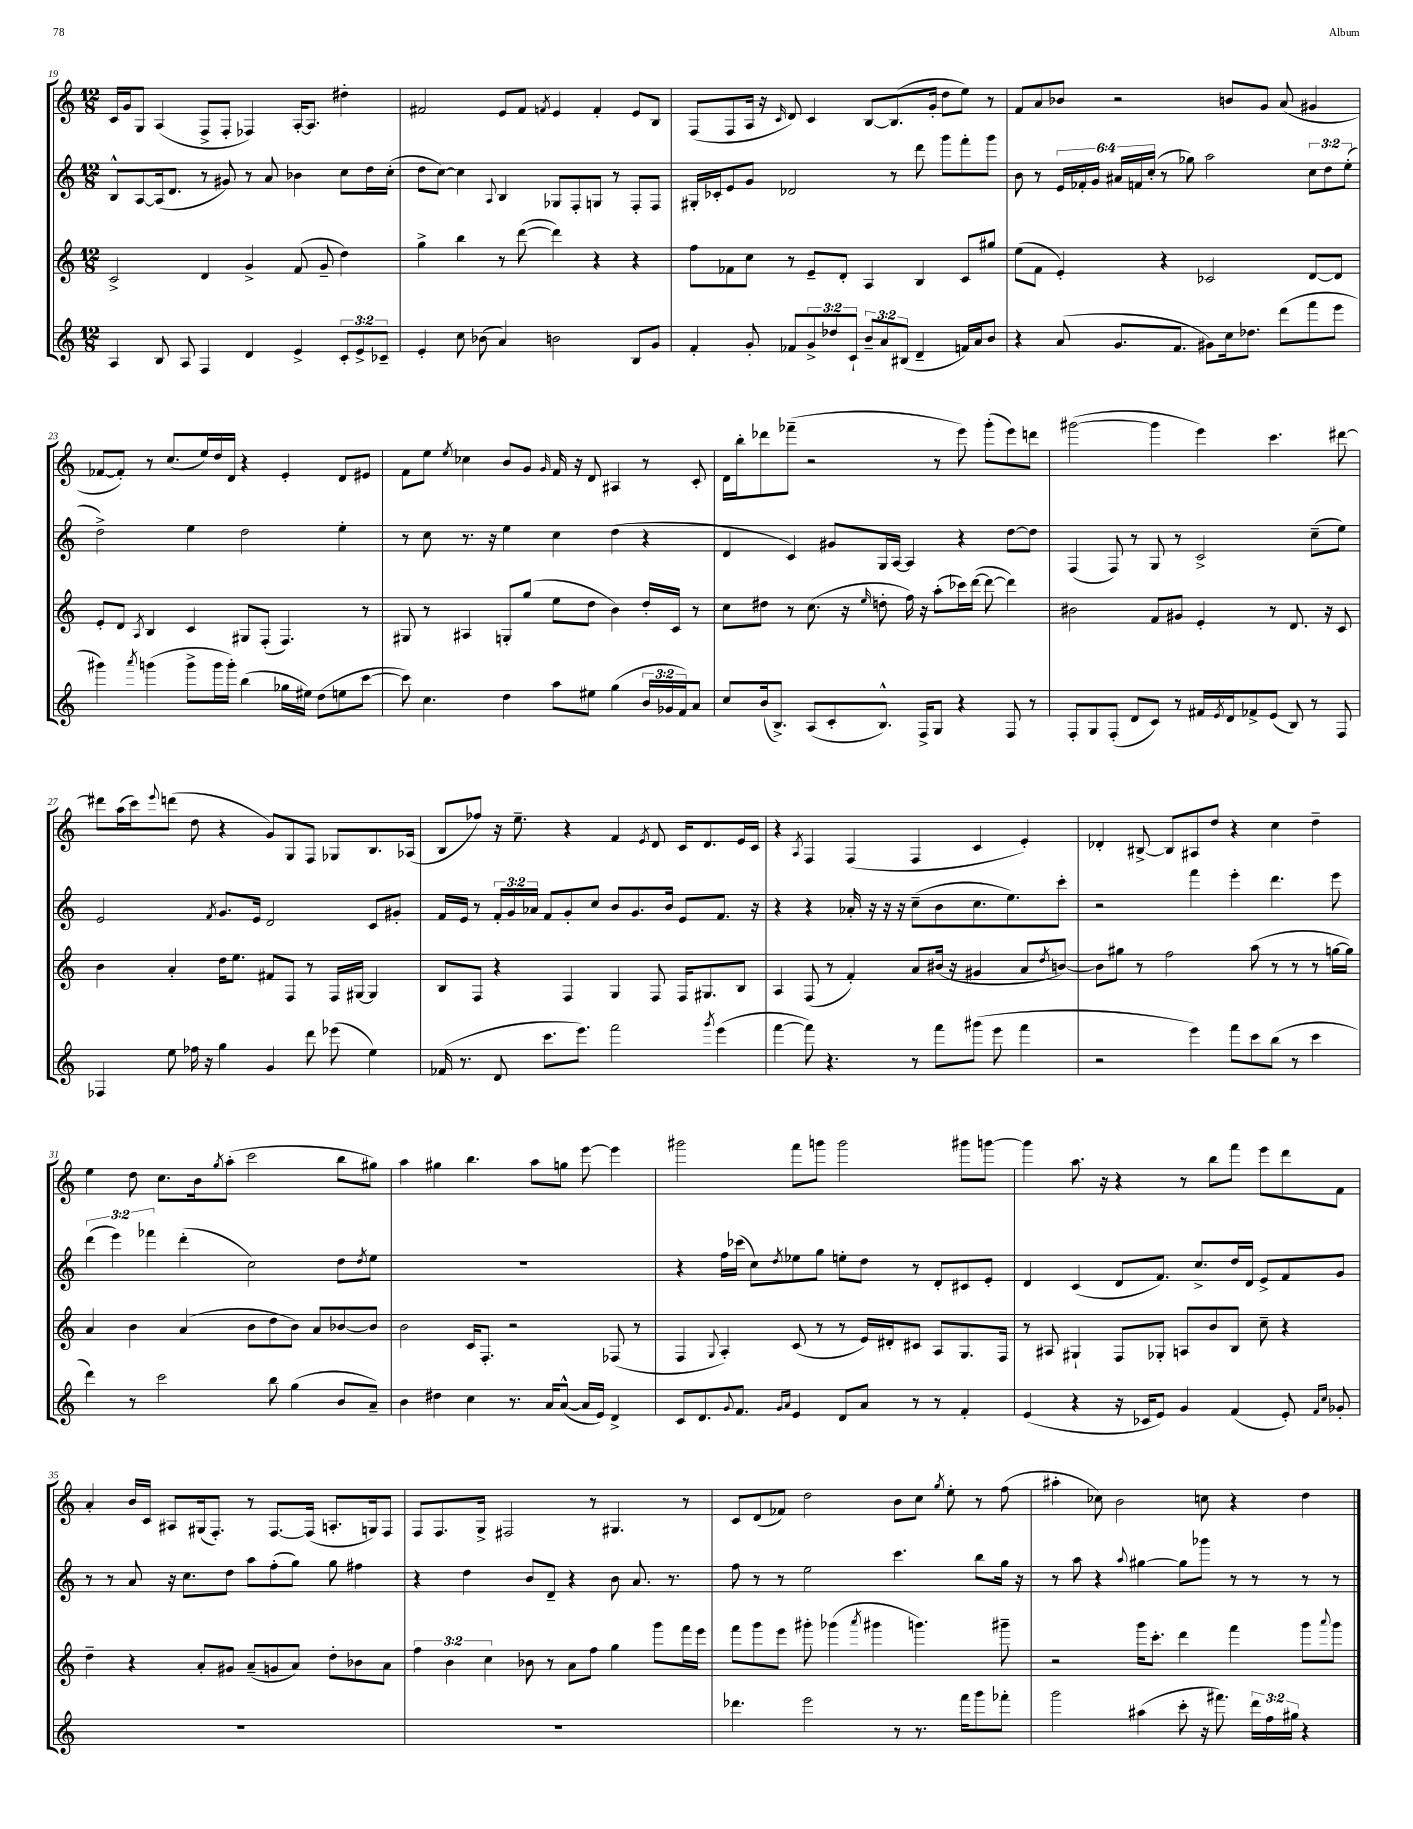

**kern	**kern	**kern	**kern
*staff4	*staff3	*staff2	*staff1
*clefG2	*clefG2	*clefG2	*clefG2
*k[]	*k[]	*k[]	*k[]
*M12/8	*M12/8	*M12/8	*M12/8
4A/	2c^/	8B^^/L	16c/LL
.	.	.	16g/J
.	.	[8A/	8G/J
8B/	.	(16A/]k	(4A/
.	.	8.d/J	.
8A/	.	.	.
4F/	4d/	8r	8F^/L
.	.	8g#/)	8F'/J
4d/	4g^/	8r	4F-/)
.	.	8a/	.
4e^/	(8f/	4b-\	[16A'/LK
.	.	.	8.A/]J
.	8g~/	.	.
12c'/L	4dd\)	8cc\L	4dd#'\
12e^/	.	.	.
.	.	16dd\L	.
12c-~/J	.	.	.
.	.	(16cc'\JJ	.
=	=	=	=
4e'/	4gg^\	8dd\L	2f#/
.	.	[8cc\J)	.
8cc\	4bb\	4cc\]	.
(8b-\	.	.	.
.	.	8qqA/	.
4a/)	8r	4B/	8e/L
.	([8ddd\	.	8f#/J
.	.	.	8qf/
2b\	4ddd\])	8G-/L	4e/
.	.	8F'/	.
.	4r	8G/J	4f'/
.	.	8r	.
8B/L	4r	8F'/L	8e/L
8g/J	.	8F/J	8B/J
=	=	=	=
4f'/	8ff\L	16G#'/LL	(8F/L
.	.	16c-'/J	.
.	8f-\	8e/	8F/
8g'/	8cc\J	8g/J	16A/Jk
.	.	.	16r
.	.	.	16qqc/
8f-/L	8r	2d-/	8d/)
12g^/	8e~/L	.	4c/
12dd-/	.	.	.
.	8d'/J	.	.
12c`/J	.	.	.
12b~/L	4A/	.	[8B/L
12a/	.	.	.
.	.	8r	(8.B/]
(12B#/J	.	.	.
4d~/	4B/	8ddd\	.
.	.	.	16g'/Jk
.	.	8ggg\L	8dd\L
16f/LL)	8c/L	8fff'\	8ee\J)
16a/J	.	.	.
8b/J	8gg#/J	8ggg\J	8r
=	=	=	=
4r	(8ee\L	8b\	8f/L
.	8f\J	8r	8a/
(8a/	4e'/)	24e/LL	8b-/J
.	.	24f-'/	.
.	.	24g/JJ	.
8.g/L	.	24a#/LL	2r
.	.	24f/	.
.	.	(24cc'/JJ	.
.	4r	8r	.
8.f/J	.	.	.
.	.	8gg-\)	.
8g#\L)	2c-/	2aa\	.
16cc\k	.	.	8b/L
8.dd-\J	.	.	.
.	.	.	8g/J
(8ddd\L	.	.	(8a/
8fff\	[8d/L	12cc\L	4g#/
.	.	12dd\	.
8eee\J	8d/]J	.	.
.	.	(12ee'\J	.
=	=	=	=
4ggg#\)	8e'/L	2dd^\)	[8f-/L
.	8d/J	.	8f-'/]J)
8qaaa/	8qA/	.	.
(4ggg\	4B/	.	8r
.	.	.	(8.cc/L
8ggg^\L	4c/	4ee\	.
.	.	.	16ee/L)
16ggg\L	.	.	16dd/
16ggg'\JJ)	.	.	16d/JJ
(4bb\	8G#/L	2dd\	4r
.	(8F'/J	.	.
16gg-\LL	4.F/)	.	4e'/
16ee#\JJ)	.	.	.
(8dd\L	.	.	.
8ee\	.	4ee'\	8d/L
[8ccc\J	8r	.	8e#/J
=	=	=	=
8ccc\])	8G#/	8r	8f\L
4.cc\	8r	8cc\	8ee\J
.	.	.	8qee/
.	4A#/	8.r	4cc-\
.	.	16r	.
4dd\	8G'/L	4ee\	8b/L
.	(8gg/J	.	8g/J
.	.	.	16qqg/
8aa\L	8ee\L	4cc\	16f/
.	.	.	16r
8ee#\J	8dd\J	.	8d/
(4gg\	4b\)	(4dd\	4A#/
24b/LL	16dd'/LL	4r	8r
24g-/	.	.	.
.	16c/JJ	.	.
24f/J)	.	.	.
8a/J	8r	.	8c'/
=	=	=	=
8cc/L	8cc\L	4d/	16d\LL
.	.	.	16bb'\J
(16b/k	8dd#\J	.	8ddd-\
8.B^/J)	.	.	.
.	8r	4c/)	(8fff-~\J
(8A/L	(8.cc\	.	2r
8c'/	.	8g#/L	.
.	16r	.	.
.	16qqee/	.	.
8.B^^/J)	8dd'\	16G/L	.
.	.	[16A/JJ	.
.	16ff\)	4A/]	.
16F^/LK	16r	.	.
8G/J	(8aa'\L	.	8r
4r	16ccc-\L)	4r	8eee\)
.	([16ddd\JJ	.	.
.	8ddd\_	.	(8ggg'\L
8F/	4ddd\])	[8dd\L	8eee\)
8r	.	8dd\]J	8ddd\J
=	=	=	=
8F'/L	2b#\	(4F/	([2ggg#\
8G/	.	.	.
(8F'/J	.	8F/)	.
8d/L	.	8r	.
8c/J)	8f/L	8G/	4ggg#\]
8r	8g#/J	8r	.
16f#/LL	4e'/	2c^/	4eee\)
8qe/	.	.	.
16d/J	.	.	.
8f-^/	.	.	.
(8e/J	8r	.	4.ccc\
8B/)	8.d/	.	.
8r	.	(8cc~\L	.
.	16r	.	.
8F/	8c/	8ee\J)	[8ddd#\
=	=	=	=
4F-/	4b\	2e/	8ddd#\]L
.	.	.	(16aa\L
.	.	.	16ccc\J)
.	.	.	8qqeee/
8ee\	4a'/	.	(8ddd\J
16ff-\	.	.	8dd\
16r	.	.	.
.	.	8qf/	.
4gg\	16dd\LK	8.g/L	4r
.	8.ee\J	.	.
.	.	16e/Jk	.
4g/	8f#/L	2d/	8g/L)
.	8F/J	.	8G/
8ddd\	8r	.	8F/J
(8eee-\	16F/LL	.	8G-/L
.	[16G#/JJ	.	.
4ee\)	4G#/]	8c/L	8.B/
.	.	8g#'/J	.
.	.	.	(16A-/Jk
=	=	=	=
(16f-/	8B/L	16f/LL	8B/L
8.r	.	16e/JJ	.
.	8F/J	8r	8ff-/J)
8d/	4r	24f'/LL	16r
.	.	24g/	.
.	.	.	8.ee~\
.	.	24a-/JJ	.
8.ccc\L	.	8f/L	.
.	4F/	8g'/	4r
8.eee\J)	.	.	.
.	.	8cc/J	.
2fff\	4G/	8b/L	4f/
.	.	8.g/	.
.	.	.	8qe/
.	8F/	.	8d/
.	.	16b/Jk	.
.	16F/LK	8e/L	16c/LK
.	8.G#/	.	8.d/
8qggg/	.	.	.
(4eee\	.	8.f/J	.
.	8B/J	.	16e/L
.	.	16r	16c/JJ
=	=	=	=
[4fff\	4A/	4r	4r
.	.	.	8qA/
8fff\])	(8F/	4r	4F/
4.r	8r	.	.
.	4f'/)	16a-'/	(4F/
.	.	16r	.
.	.	16r	.
.	.	16r	.
8r	8a/L	(8cc~\L	4F/
8fff\L	(16b#/Jk	8b\	.
.	16r	.	.
(8ggg#\J	4g#/	8.cc\	4c/
8eee\	.	.	.
.	.	8.ee\)	.
4fff\	8a/L	.	4e'/)
.	8qdd/	.	.
.	[8b/J)	8ccc'\J	.
=	=	=	=
2r	8b\]L	2r	4d-'/
.	8gg#\J	.	.
.	8r	.	[8B#^/
.	2ff\	.	8B#/]L
4eee\)	.	4fff\	8A#/
.	.	.	8dd/J
8fff\L	.	4eee'\	4r
8ccc\	(8aa\	.	.
(8bb\J	8r	4.ddd\	4cc\
8r	8r	.	.
4ccc\	8r	.	4dd~\
.	[16gg\LL	8eee\	.
.	16gg\]JJ)	.	.
=	=	=	=
4ddd\)	4a/	(6ddd\	4ee\
.	.	6eee\)	.
8r	4b\	.	8dd\
.	.	6fff-\	.
2ccc\	.	.	8.cc\L
.	(4a/	(4ddd'\	.
.	.	.	16b\k
.	.	.	8qgg/
.	.	.	(8aa'\J
.	8b\L	2cc\)	2ccc\
8bb\	8dd\	.	.
(4gg\	8b\J)	.	.
.	8a/L	.	.
8b/L	[8b-/	8dd\L	8bb\L
.	.	8qdd/	.
8a~/J)	8b-/]J	8ee\J	8gg#\J)
=	=	=	=
4b\	2b\	1.r	4aa\
4dd#\	.	.	4gg#\
4cc\	16c/LK	.	4.bb\
.	8.F'/J	.	.
8.r	2r	.	.
.	.	.	8aa\L
16a/LK	.	.	.
([8a^^/J	.	.	8gg\J
16a/]LL	.	.	[8eee\
16e/JJ)	.	.	.
4d^/	(8F-/	.	4eee\]
.	8r	.	.
=	=	=	=
8c/L	4F/	4r	2ggg#\
8.d/	.	.	.
.	8qqG/	.	.
.	4A'/)	16ff\LL	.
8qqg/	.	.	.
8.f/J	.	(16ccc-\JJ	.
.	.	8cc\L)	.
16qqg/LL	.	.	.
16qqa/JJ	.	8qdd/	.
4e/	(8c/	8ee-\	8fff\L
.	8r	8gg\J	8ggg\J
8d/L	8r	8ee'\L	2ggg\
8a/J	16e/LL)	8dd\J	.
.	16d#'/J	.	.
8r	8c#/J	8r	.
8r	8A/L	8d'/L	.
4f'/	8.G/	8c#/	8ggg#\L
.	.	8e'/J	[8ggg\J
.	16F/Jk	.	.
=	=	=	=
(4e/	8r	4d/	4ggg\]
.	8A#/	.	.
4r	4G#`/	(4c/	8.aa\
.	.	.	16r
16r	8F/L	8d/L	4r
16c-/LK	.	.	.
8e/J)	8G-'/J	8.f/J)	.
4g/	8A/L	.	8r
.	.	8.cc^/L	.
.	8b/	.	8bb\L
(4f/	8B/J	16dd/L	8fff\J
.	.	16d/JJ	.
.	8cc~\	8e^/L	8eee\L
8e'/)	4r	8f/	8ddd\
16qqf/LL	.	.	.
16qqcc/JJ	.	.	.
8g-'/	.	8g/J	8f\J
=	=	=	=
1.r	4dd~\	8r	4a'/
.	.	8r	.
.	4r	8a/	16b/LL
.	.	.	16c/JJ
.	.	16r	8A#/L
.	.	8.cc\L	.
.	8a'/L	.	(16G#/k
.	.	.	8.F'/J)
.	8g#/J	8dd\J	.
.	(8a~/L	8aa\L	8r
.	8g/	(8ff'\	[8.F/L
.	8a/J)	8gg\J)	.
.	.	.	(16F/]Jk
.	8dd'\L	8gg\	8.A'/L
.	8b-\	4ff#\	.
.	.	.	16G/k)
.	8a\J	.	8F/J
=	=	=	=
1.r	6ff\	4r	8F/L
.	.	.	8.F/
.	6b\	.	.
.	.	4dd\	.
.	.	.	16G^/Jk
.	6cc\	.	.
.	.	.	2F#/
.	8b-\	8b/L	.
.	8r	8d~/J	.
.	8a\L	4r	.
.	8ff\J	.	8r
.	4gg\	8b\	4.G#/
.	.	8.a/	.
.	8ggg\L	.	.
.	.	8.r	.
.	16fff\L	.	8r
.	16eee\JJ	.	.
=	=	=	=
4.ddd-\	8fff\L	8ff\	8c/L
.	8ggg\	8r	(8d/
.	8eee\J	8r	8f-/J)
2eee\	8ggg#'\	2ee\	2dd\
.	(4ggg-\	.	.
.	8qaaa/	.	.
.	4ggg#\	.	.
8r	.	4.ccc\	8b\L
8.r	4.ggg\)	.	8cc\J
.	.	.	8qgg/
.	.	.	8ee'\
16fff\LK	.	.	.
8ggg\	.	8bb\L	8r
8fff-'\J	8ggg#~\	16gg\Jk	(8ff\
.	.	16r	.
=	=	=	=
2ggg\	2r	8r	4aa#'\
.	.	8aa\	.
.	.	4r	8cc-\)
.	.	.	2b\
.	.	8qqaa/	.
(4aa#\	16ggg\LK	[4gg#\	.
.	8.ccc'\J	.	.
8ccc'\	4ddd\	8gg#\]L	.
16r	.	8ggg-\J	8cc\
8.fff#\)	.	.	.
.	4fff\	8r	4r
24ddd\LL	.	8r	.
24ff\	.	.	.
24gg#\JJ	.	.	.
4r	8ggg\L	8r	4dd\
.	8qqaaa/	.	.
.	8ggg\J	8r	.
==	==	==	==
*-	*-	*-	*-
